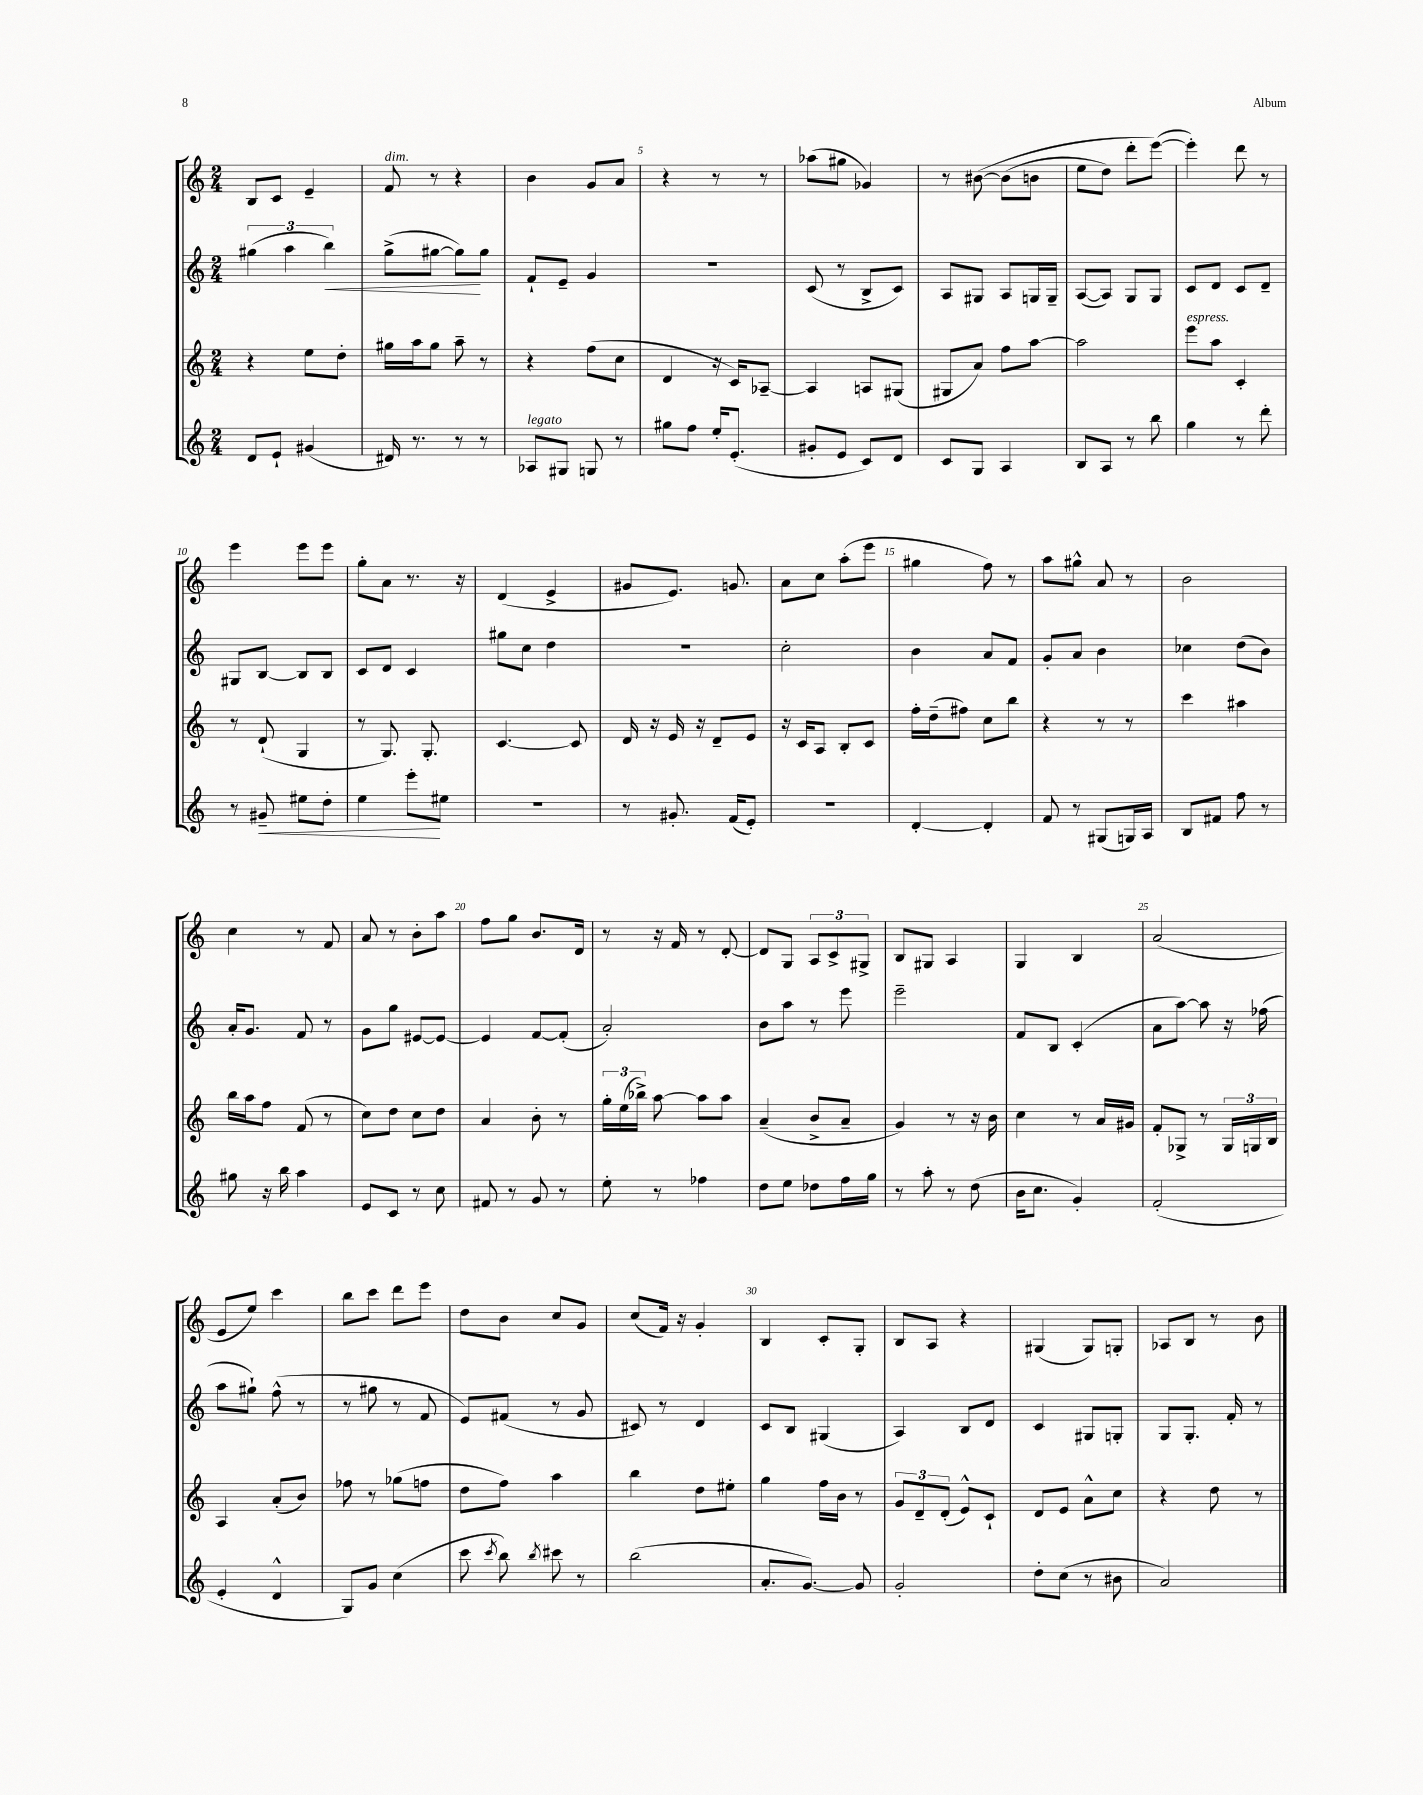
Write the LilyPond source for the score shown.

<<
\new StaffGroup <<
\new Staff = "s0" {
    \clef treble \key c \major \numericTimeSignature \time 2/4
    \autoBeamOff b8[ c'8] e'4-- |
    f'8^\markup { \italic "dim." } r8 r4 |
    b'4 g'8[ a'8] |
    r4 r8 r8 |
    aes''8[( gis''8] ges'4) |
    r8 bis'8~\( bis'8[( b'8] |
    e''8[ d''8]) d'''8[-. e'''8]~(\) |
    e'''4-.) d'''8 r8 |
    e'''4 e'''8[ e'''8] |
    g''8[-. a'8] r8. r16 |
    d'4( e'4-> |
    gis'8[ e'8.]) g'8. |
    a'8[ c''8] a''8[-.( e'''8] |
    gis''4 f''8) r8 |
    a''8[ gis''8]-^ a'8 r8 |
    b'2 |
    c''4 r8 f'8 |
    a'8 r8 b'8[-. a''8] |
    f''8[ g''8] b'8.[ d'16] |
    r8 r16 f'16 r8 d'8~-. |
    d'8[ g8] \tuplet 3/2 { a8[ c'8-> gis8]-> } |
    b8[ gis8] a4 |
    g4 b4 |
    a'2( |
    e'8[ e''8]) c'''4 |
    b''8[ c'''8] d'''8[ e'''8] |
    d''8[ b'8] c''8[ g'8] |
    c''8[( f'16]) r16 g'4-. |
    b4 c'8[-. g8]-. |
    b8[ a8] r4 |
    gis4( gis8[) g8]-. |
    aes8[ b8] r8 b'8 \bar "|." |
}
\new Staff = "s1" {
    \clef treble \key c \major \numericTimeSignature \time 2/4
    \autoBeamOff \tuplet 3/2 { gis''4( a''4 b''4\<) } |
    g''8[->( gis''8]~ gis''8[\!) gis''8] |
    f'8[-! e'8]-- g'4 |
    R2 |
    c'8( r8 b8[-> c'8]) |
    a8[ gis8] a8[ g16 g16]-- |
    a8[~( a8]) g8[ g8] |
    c'8[ d'8] c'8[ d'8]-- |
    gis8[ b8]~ b8[ b8] |
    c'8[ d'8] c'4 |
    gis''8[ c''8] d''4 |
    R2 |
    c''2-. |
    b'4 a'8[ f'8] |
    g'8[-. a'8] b'4 |
    ces''4 d''8[( b'8]) |
    a'16[-. g'8.] f'8 r8 |
    g'8[ g''8] eis'8[~ eis'8]~ |
    eis'4 f'8[~ f'8]-.( |
    a'2-.) |
    b'8[ a''8] r8 e'''8 |
    e'''2-- |
    f'8[ b8] c'4-.( |
    a'8[ a''8]~) a''8 r16 fes''16( |
    a''8[ gis''8]-!) f''8-^( r8 |
    r8 gis''8 r8 f'8 |
    e'8[) fis'8]( r8 g'8 |
    cis'8) r8 d'4 |
    c'8[ b8] gis4( |
    a4) b8[ d'8] |
    c'4 gis8[ g8]-. |
    g8[ g8.]-. f'16-. r8 \bar "|." |
}
\new Staff = "s2" {
    \clef treble \key c \major \numericTimeSignature \time 2/4
    \autoBeamOff r4 e''8[ d''8]-. |
    gis''16[ a''16 gis''8] a''8-- r8 |
    r4 f''8[( c''8] |
    d'4 r16 c'16[) aes8]~-- |
    aes4 a8[ gis8]( |
    gis8[ a'8]) f''8[ a''8]~ |
    a''2 |
    e'''8[^\markup { \italic "espress." } a''8] c'4-. |
    r8 d'8-!( g4 |
    r8 g8.) g8.-. |
    c'4.~ c'8 |
    d'16 r16 e'16 r16 d'8[-- e'8] |
    r16 c'16[ a8] b8[-. c'8] |
    f''16[-. d''16--( fis''8]) c''8[ b''8] |
    r4 r8 r8 |
    c'''4 ais''4 |
    b''16[ a''16 f''8] f'8( r8 |
    c''8[) d''8] c''8[ d''8] |
    a'4 b'8-. r8 |
    \tuplet 3/2 { g''16[-. e''16( bes''16]->) } a''8~ a''8[ a''8] |
    a'4--( b'8[-> a'8]-- |
    g'4) r8 r16 b'16 |
    c''4 r8 a'16[ gis'16] |
    f'8[-. ges8]-> r8 \tuplet 3/2 { ges16[ g16 b16] } |
    a4 a'8[-.( b'8]) |
    fes''8 r8 ges''8[( f''8] |
    d''8[ f''8]) a''4 |
    b''4 d''8[ eis''8]-. |
    g''4 f''16[ b'16] r8 |
    \tuplet 3/2 { g'8[ d'8-- d'8]-.( } e'8[-^) c'8]-! |
    d'8[ e'8] a'8[-^ c''8] |
    r4 d''8 r8 \bar "|." |
}
\new Staff = "s3" {
    \clef treble \key c \major \numericTimeSignature \time 2/4
    \autoBeamOff d'8[ e'8]-! gis'4( |
    dis'16) r8. r8 r8 |
    aes8[^\markup { \italic "legato" } gis8] g8 r8 |
    gis''8[ f''8] e''16[-. e'8.]-.( |
    gis'8[-. e'8] c'8[) d'8] |
    c'8[ g8] a4 |
    b8[ a8] r8 b''8 |
    g''4 r8 d'''8-. |
    r8 gis'8--\< eis''8[ d''8]-. |
    e''4 e'''8[-.\! eis''8] |
    R2 |
    r8 gis'8.-. f'16[( e'8]-.) |
    R2 |
    d'4~-. d'4-. |
    f'8 r8 gis8[( g16) a16] |
    b8[ fis'8] f''8 r8 |
    gis''8 r16 b''16 a''4 |
    e'8[ c'8] r8 c''8 |
    fis'8 r8 g'8 r8 |
    e''8-. r8 fes''4 |
    d''8[ e''8] des''8[ f''16 g''16] |
    r8 a''8-. r8 d''8( |
    b'16[ c''8.] g'4-.) |
    f'2-.( |
    e'4-. d'4-^ |
    g8[) g'8] c''4( |
    c'''8 \acciaccatura { c'''8 } b''8) \acciaccatura { b''8 } cis'''8 r8 |
    b''2( |
    a'8.[-. g'8.]~) g'8 |
    g'2-. |
    d''8[-. c''8]( r8 bis'8 |
    a'2) \bar "|." |
}
>>
>>
\layout { \context { \Score currentBarNumber = #2 \override BarNumber.break-visibility = ##(#f #t #t) barNumberVisibility = #(every-nth-bar-number-visible 5) } }
